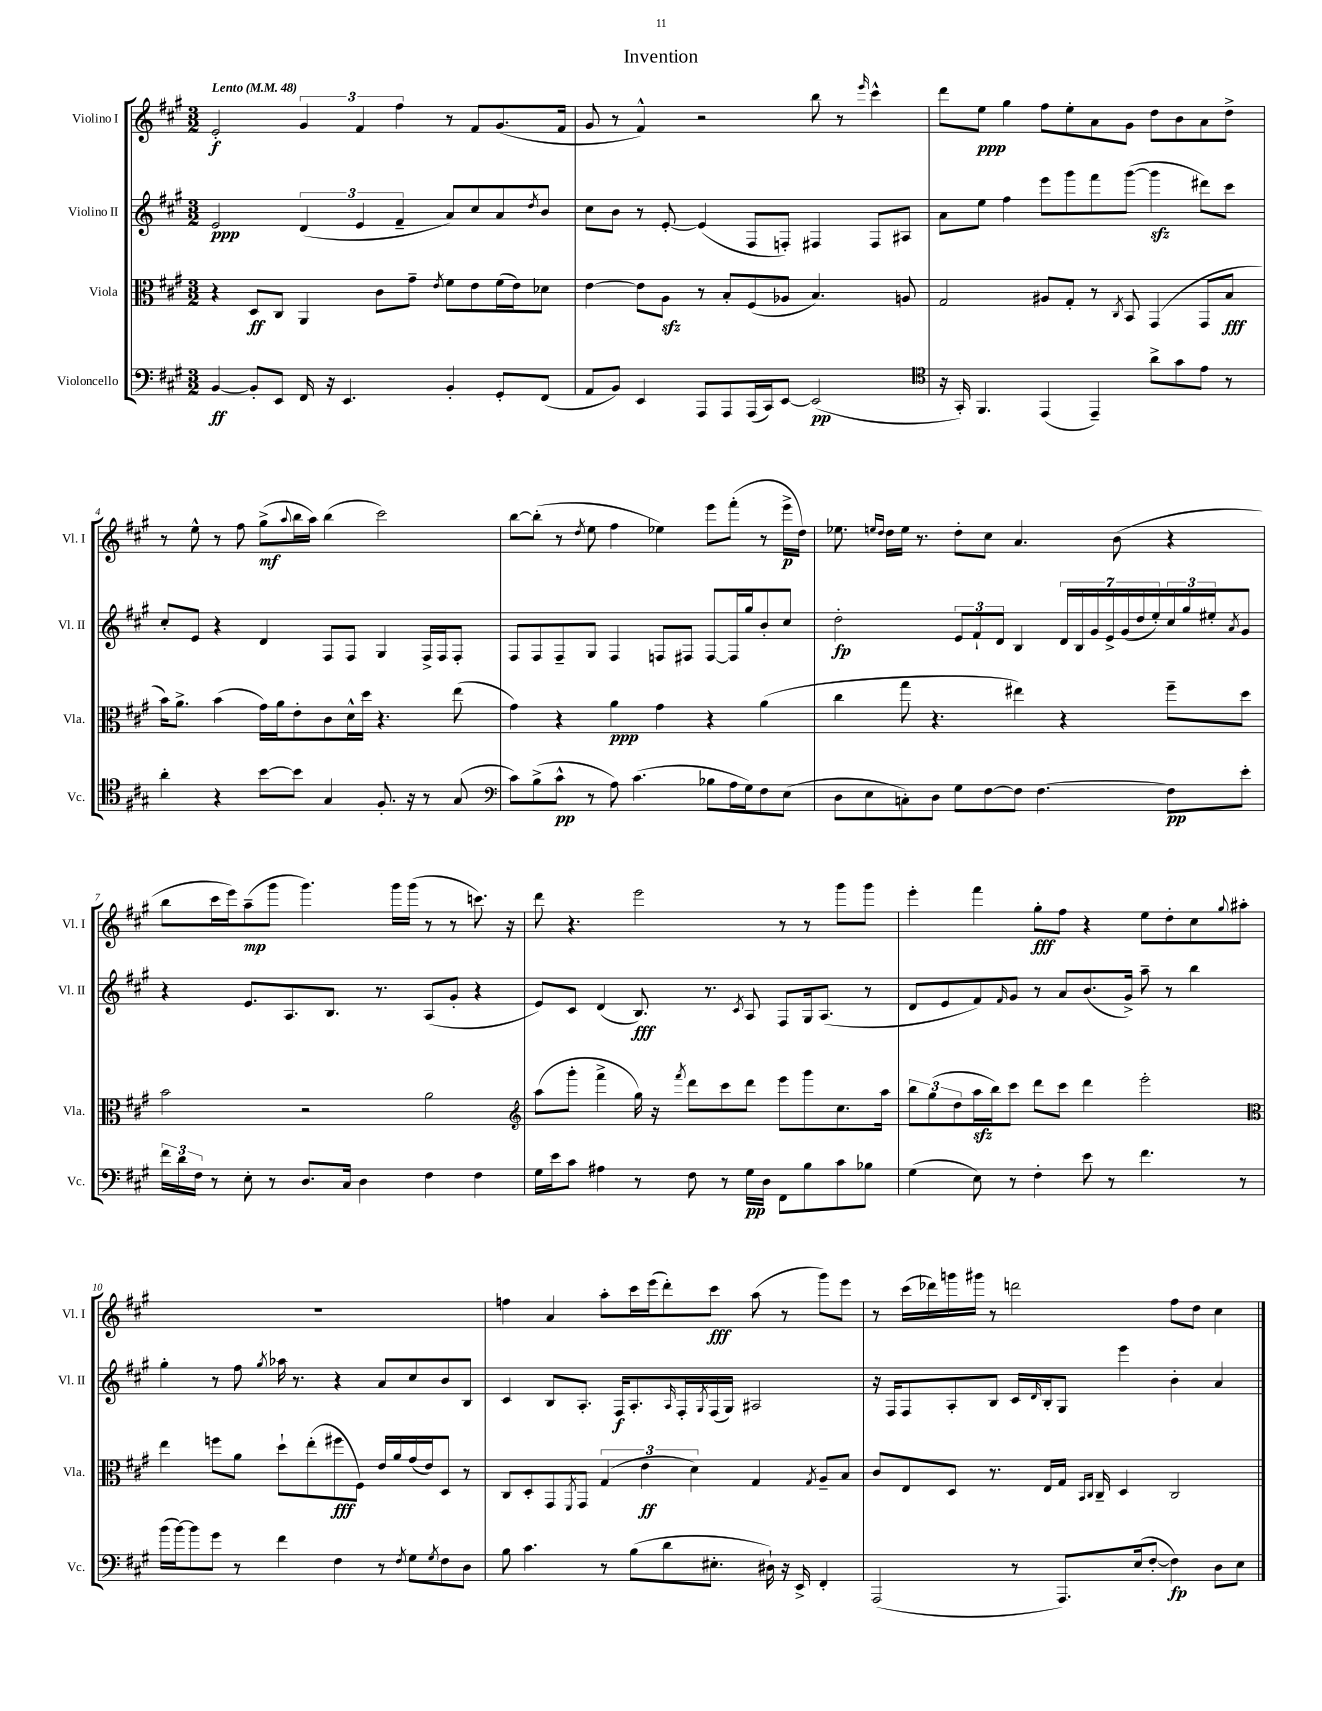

**kern	**kern	**kern	**kern
*staff4	*staff3	*staff2	*staff1
*clefF4	*clefC3	*clefG2	*clefG2
*k[f#c#g#]	*k[f#c#g#]	*k[f#c#g#]	*k[f#c#g#]
*M3/2	*M3/2	*M3/2	*M3/2
*MM48	*MM48	*MM48	*MM48
[4BB	4r	2e	2e'
8BB']	8D	.	.
8EE	8C#	.	.
16FF#	4AA	(6d	6g#
16r	.	.	.
4.EE	.	.	.
.	.	6e	6f#
.	8c#	.	.
.	.	6f#~	6ff#
.	8g#~	.	.
.	8qe	.	.
4BB'	8f#	8a)	8r
.	8e	8cc#	8f#
8GG#'	(16f#	8a	(8.g#
.	16e)	.	.
.	.	8qdd	.
(8FF#	8d-	8b	.
.	.	.	16f#
=	=	=	=
8AA	[4e	8cc#	8g#
8BB)	.	8b	8r
4EE	8e]	8r	4f#^^)
.	8A	[8e'	.
8AAA	8r	(4e]	2r
8AAA	8B'	.	.
(16AAA	(8F#	8F#	.
16CC#)	.	.	.
[8EE	8A-	8F')	.
(2EE]	4.B)	4F#	8bb
.	.	.	8r
.	.	.	16qqeee
.	.	8F#	4ccc#^^
.	8A	8A#	.
=	=	=	=
*clefC4	*	*	*
16r	2G#	8a	8ddd
16GG#')	.	.	.
4.FF#	.	8ee	8ee
.	.	4ff#	4gg#
(4EE	8A#	8eee	8ff#
.	8G#'	8ggg#	8ee'
4EE~)	8r	8fff#	8a
.	8qC#	.	.
.	8BB	([8ggg#	8g#
8a^	(4GG#	4ggg#]	8dd
8g#	.	.	8b
8e	8GG#	8ddd#)	8a
8r	8B	8ccc#	8dd^
=	=	=	=
4a'	16b)	8cc#'	8r
.	8.a^	.	.
.	.	8e	8ee^^
4r	(4b	4r	8r
.	.	.	8ff#
[8b	16g#)	4d	(8gg#^
.	16a	.	.
.	.	.	8qqaa
8b]	8e'	.	16bb
.	.	.	16aa)
4G#	8c#	8F#	(4bb
.	16d^^	8F#	.
.	16dd	.	.
8.F#'	4.r	4G#	2ccc#)
16r	.	.	.
8r	.	16F#^	.
.	.	16F#	.
(8G#	(8ee	8F#'	.
=	=	=	=
*clefF4	*	*	*
8c#)	4g#)	8F#	[8bb
(8B^	.	8F#	(8bb']
8c#^^	4r	8F#~	8r
.	.	.	8qdd
8r	.	8G#	8ee
8A)	4a	4F#	4ff#
(4.c#	.	.	.
.	4g#	8F	4ee-)
.	.	8F#	.
8B-	4r	[8F#	8eee
16A	.	16F#]	(8fff#'
16G#)	.	16gg#	.
8F#	(4a	8b'	8r
(8E	.	8cc#	16eee^
.	.	.	16dd)
=	=	=	=
8D	4cc#	2dd'	8.ee-
8E	.	.	.
.	.	.	16qqee
.	.	.	16qqdd
.	.	.	16dd
8C')	8gg#	.	16ee
.	.	.	8.r
8D	4.r	.	.
8G#	.	12e	8dd'
.	.	12f#`	.
[8F#	.	.	8cc#
.	.	12d	.
8F#]	4ee#)	4B	4.a
[4.F#	.	.	.
.	4r	28d	.
.	.	28B	.
.	.	28g#	.
.	.	28e^	.
.	.	.	(8b
.	.	(28g#	.
.	.	28dd	.
.	.	28ee')	.
8F#]	8ff#~	24cc#	4r
.	.	24gg#	.
.	.	24ee#'	.
.	.	8qa	.
8e'	8dd	8g#	.
=	=	=	=
24f#	2b	4r	8bb
24d	.	.	.
24F#	.	.	.
8r	.	.	16ccc#
.	.	.	16eee)
8E'	.	8.e	(8aa~
8r	.	.	8ggg#
.	.	8.A	.
8.D	2r	.	4.ggg#)
.	.	8.B	.
16C#	.	.	.
4D	.	.	.
.	.	8.r	.
.	.	.	16ggg#
.	.	.	(16ggg#
4F#	2a	(8A	8r
.	.	8g#'	8r
4F#	.	4r	8.ccc)
.	.	.	16r
=	=	=	=
*	*clefG2	*	*
16G#	(8aa	8e)	8ddd
16e	.	.	.
8c#	8ggg#'	8c#	4.r
4A#	4fff#^	(4d	.
8r	16gg#)	8.B)	2eee
.	16r	.	.
.	8qfff#	.	.
8F#	8ddd	.	.
.	.	8.r	.
8r	8ccc#	.	.
.	.	8qc#	.
16G#	8ddd	8A	.
16D	.	.	.
8FF#	8eee	8F#	8r
8B	8ggg#	16G#	8r
.	.	(8.A	.
8c#	8.cc#	.	8ggg#
8B-	.	8r	8ggg#
.	16aa	.	.
=	=	=	=
(4G#	12bb	8d	4eee'
.	(12gg#	.	.
.	.	8e	.
.	12dd	.	.
8E)	16aa	8f#)	4fff#
.	16bb)	.	.
.	.	16qqf#	.
8r	8ccc#	8g#	.
4F#'	8ddd	8r	8gg#'
.	8ccc#	8a	8ff#
8e	4ddd	(8.b	4r
8r	.	.	.
.	.	16g#^)	.
4.f#	2eee'	8aa~	8ee
.	.	8r	8dd'
.	.	4bb	8cc#
.	.	.	8qqgg#
8r	.	.	8aa#'
=	=	=	=
*	*clefC3	*	*
(16b	4ee	4gg#'	1.r
[16b)	.	.	.
8b]	.	.	.
8g#	8ff	8r	.
8r	8a	8ff#	.
.	.	8qgg#	.
4f#	8dd`	16aa-	.
.	.	8.r	.
.	(8ee'	.	.
4F#	8ff#	4r	.
.	8F#)	.	.
8r	16e	8a	.
.	16a	.	.
8qF#	.	.	.
8G#	(16g#	8cc#	.
.	16e)	.	.
8qG#	.	.	.
8F#	8D	8b	.
8D	8r	8B	.
=	=	=	=
8B	8C#	4c#	4ff
4.c#	8D'	.	.
.	8GG#	8B	4a
.	8qFF#	.	.
.	8GG#	8.A'	.
8r	(6G#	.	8aa'
.	.	16F#	.
(8B	.	8.A'	16ccc#
.	6e	.	.
.	.	.	(16eee
8d	.	.	8ddd')
.	.	16qqA	.
.	.	16F#'	.
.	6d)	.	.
.	.	8qG#	.
8.E#'	.	(16F#	8ccc#
.	.	16G#)	.
.	4G#	2A#	(8aa
16D#`)	.	.	.
16r	.	.	8r
16EE^	.	.	.
.	8qG#	.	.
4FF#'	8A~	.	8ggg#)
.	8B	.	8eee
=	=	=	=
(2AAA	8c#	16r	8r
.	.	16F#	.
.	8E	8F#	(16ccc#
.	.	.	16ddd-)
.	8D	8A'	16ggg
.	.	.	16ggg#
.	8.r	8B	8r
8r	.	16c#	2ddd
.	.	16qqd	.
.	16E	16B'	.
8.AAA)	16G#	8G#	.
.	16qqBB	.	.
.	16qqC#	.	.
.	16C#~	.	.
.	4D	4eee	.
(16E	.	.	.
[8F#'	.	.	.
4F#])	2C#	4b'	8ff#
.	.	.	8dd
8D	.	4a	4cc#
8E	.	.	.
==	==	==	==
*-	*-	*-	*-
